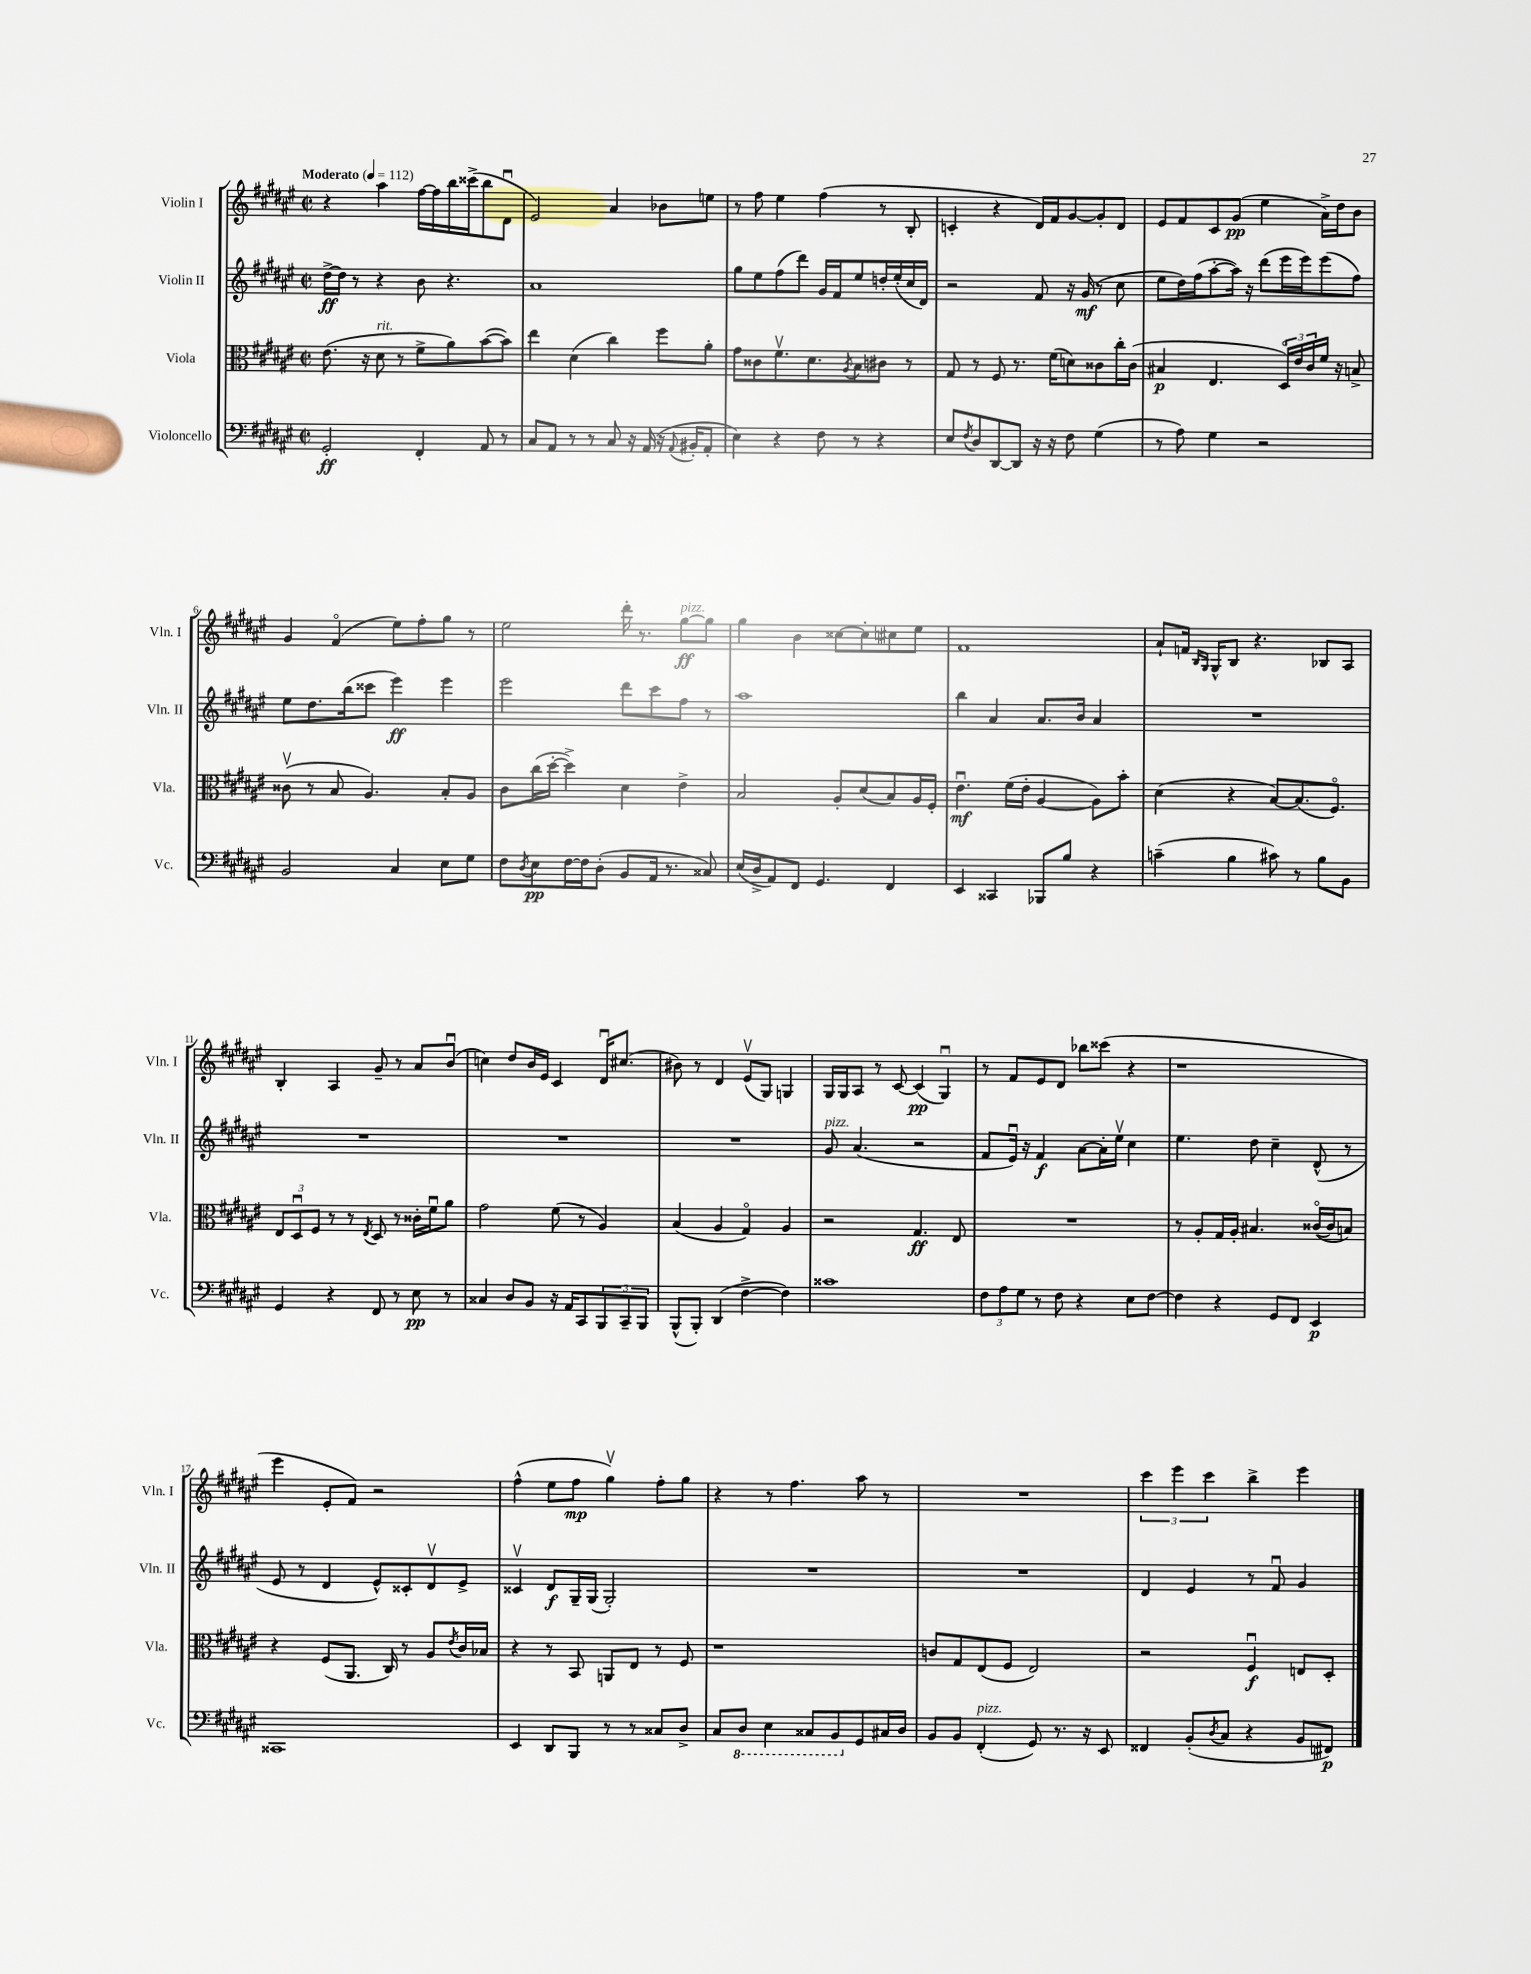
<<
\new StaffGroup <<
\new Staff = "s0" \with { instrumentName = "Violin I" shortInstrumentName = "Vln. I" } {
    \clef treble \key fis \major \defaultTimeSignature \time 2/2 \tempo "Moderato" 4 = 112
    r4 ais''4 fis''16~ fis''16 b''16 cisis'''16->( b''8 dis'8\downbow |
    eis'2) ais'4 bes'8 e''8 |
    r8 fis''8 eis''4 fis''4( r8 b8-. |
    c'4-. r4 dis'16) fis'16 gis'8~ gis'8-. dis'8 |
    eis'8 fis'8 cis'8 gis'8\pp( eis''4 ais'16->) dis''16 b'8 |
    gis'4 fis'4\flageolet( eis''8) fis''8-. gis''8 r8 |
    eis''2 dis'''16-. r8. gis''8~\ff^\markup { \italic "pizz." } gis''8 |
    gis''4 b'4 cisis''8~ cisis''8-. cis''8 eis''8 |
    fis'1 |
    ais'8-! f'16 \grace { b16 gis16 } gis16-^ b8 r4. bes8 ais8 |
    b4-. ais4 gis'8-- r8 ais'8 b'8\downbow( |
    c''4) dis''8 b'16 eis'16 cis'4 dis'16\downbow cis''8.( |
    bis'8) r8 dis'4 eis'8\upbow( gis8) g4 |
    gis16 gis16 ais8 r8 cis'8~ cis'4\pp( gis4\downbow) |
    r8 fis'8 eis'8 dis'8 bes''8 cisis'''8( r4 |
    r1 |
    eis'''4 eis'8-. fis'8) r2 |
    fis''4-^( eis''8 fis''8\mp gis''4\upbow) fis''8-. gis''8 |
    r4 r8 fis''4. ais''8 r8 |
    R1 |
    \tuplet 3/2 { cis'''4 eis'''4 cis'''4 } b''4-> eis'''4 \bar "|." |
}
\new Staff = "s1" \with { instrumentName = "Violin II" shortInstrumentName = "Vln. II" } {
    \clef treble \key fis \major \defaultTimeSignature \time 2/2
    dis''16~->\ff dis''16 r8 r4 b'8 r4. |
    ais'1 |
    gis''8 eis''8 fis''8( dis'''8) gis'16 fis'16 eis''8 d''16-. eis''16-.( cis''16 dis'16) |
    r2 fis'8 r16 gis'16\mf( r8 cis''8 |
    eis''8 dis''16) fis''16( ais''8~-. ais''16) r16 dis'''8( eis'''16 eis'''16) eis'''8( fis''8) |
    eis''8 dis''8. b''16( cisis'''8 eis'''4\ff) eis'''4 |
    eis'''2 dis'''8 cis'''8 fis''8 r8 |
    ais''1 |
    b''4 ais'4 ais'8. b'16 ais'4 |
    R1 |
    R1 |
    R1 |
    R1 |
    gis'8^\markup { \italic "pizz." } ais'4.( r2 |
    fis'8 eis'16\downbow) r16 fis'4\f ais'8~ ais'16-. eis''16\upbow cis''4 |
    eis''4. dis''8 cis''4-- dis'8-^( r8 |
    eis'8 r8 dis'4 eis'8-^) cisis'8-. dis'8\upbow eis'8-> |
    cisis'4\upbow dis'8\f gis16-- gis16( gis2-.) |
    R1 |
    R1 |
    dis'4 eis'4 r8 fis'8\downbow gis'4 \bar "|." |
}
\new Staff = "s2" \with { instrumentName = "Viola" shortInstrumentName = "Vla." } {
    \clef alto \key fis \major \defaultTimeSignature \time 2/2
    eis'8.( r16 dis'8^\markup { \italic "rit." } r8 fis'8-> ais'8) b'8~( b'8) |
    eis''4 dis'4( cis''4) fis''8 ais'8-. |
    gis'8 cisis'8 fis'8.\upbow dis'8. \acciaccatura { ais8 } b8 cis'8 r8 |
    gis8 r8 fis8 r8. fis'16( d'8) cisis'8 cis''16-. cisis'16( |
    bis4\p eis4. \tuplet 3/2 { dis16\flageolet) eis'16 cis'16 } fis'16 r16 b8-> |
    cisis'8\upbow( r8 b8 ais4.) b8-. ais8 |
    cis'8 cis''16( dis''16~-. dis''4->) dis'4 eis'4-> |
    b2 ais8-. dis'8( b8) ais16 fis16-. |
    eis'4.\downbow\mf fis'16( eis'16-. ais4~ ais8) b'8-. |
    dis'4( r4 b8~) b8.( fis8.\flageolet) |
    \tuplet 3/2 { eis8 dis8\downbow fis8 } r8 r8 \acciaccatura { eis8 } dis8 r8 cisis'16-. fis'16\downbow ais'8 |
    gis'2 fis'8( r8 ais4) |
    b4( ais4 gis4\flageolet) ais4 |
    r2 gis4.\ff eis8 |
    R1 |
    r8 ais8-. gis16 ais16-. bis4. cisis'16~\flageolet( cisis'16 b8) |
    r4 fis8( ais,8. cis16) r8 ais8 \acciaccatura { eis'8 } cis'16 bes16 |
    r4 r8 b,8 a,8 eis8 r8 fis8 |
    r1 |
    c'8 gis8 eis8( fis8 eis2) |
    r2 fis4\downbow\f e8 dis8-. \bar "|." |
}
\new Staff = "s3" \with { instrumentName = "Violoncello" shortInstrumentName = "Vc." } {
    \clef bass \key fis \major \defaultTimeSignature \time 2/2
    gis,2-.\ff fis,4-. ais,8 r8 |
    cis8 ais,8 r8 r8 cis8 r16 ais,16( r16 \appoggiatura { ais,8 } bis,16-. ais,8-. |
    eis4) r4 fis8 r8 r4 |
    eis8 \acciaccatura { fis8 } dis8 dis,8~ dis,8 r16 r16 fis8 gis4( |
    r8 ais8) gis4 r2 |
    b,2 cis4 eis8 gis8 |
    fis8 \acciaccatura { dis8 } eis8\pp fis16~ fis16 dis8-.( b,8 ais,16 r8. cisis8) |
    eis16( dis16-> ais,8) fis,8 gis,4. fis,4 |
    eis,4 cisis,4 bes,,8 b8 r4 |
    c'4--( b4 cis'8) r8 b8 b,8 |
    gis,4 r4 fis,8 r8 eis8\pp r8 |
    cisis4 dis8 b,8 r16 ais,16 cis,8 \tuplet 3/2 { b,,8 cis,8-- b,,8 } |
    b,,8-^( b,,8-.) dis,4( fis4~-> fis4) |
    cisis'1 |
    \tuplet 3/2 { fis8 ais8 gis8 } r8 fis8 r4 eis8 fis8~ |
    fis4 r4 gis,8 fis,8 eis,4\p |
    cisis,1 |
    eis,4 dis,8 b,,8 r8 r8 cisis8 dis8-> |
    cis8 \ottava #-1 dis,8 eis,4 cisis,8 b,,8 \ottava #0 gis,8 cis!16 dis16 |
    b,8 b,8 fis,4-.^\markup { \italic "pizz." }( gis,8) r8. r16 eis,8 |
    fisis,4 b,8-.( \acciaccatura { dis8 } cis8 r4 b,8 fis,8\p) \bar "|." |
}
>>
>>
